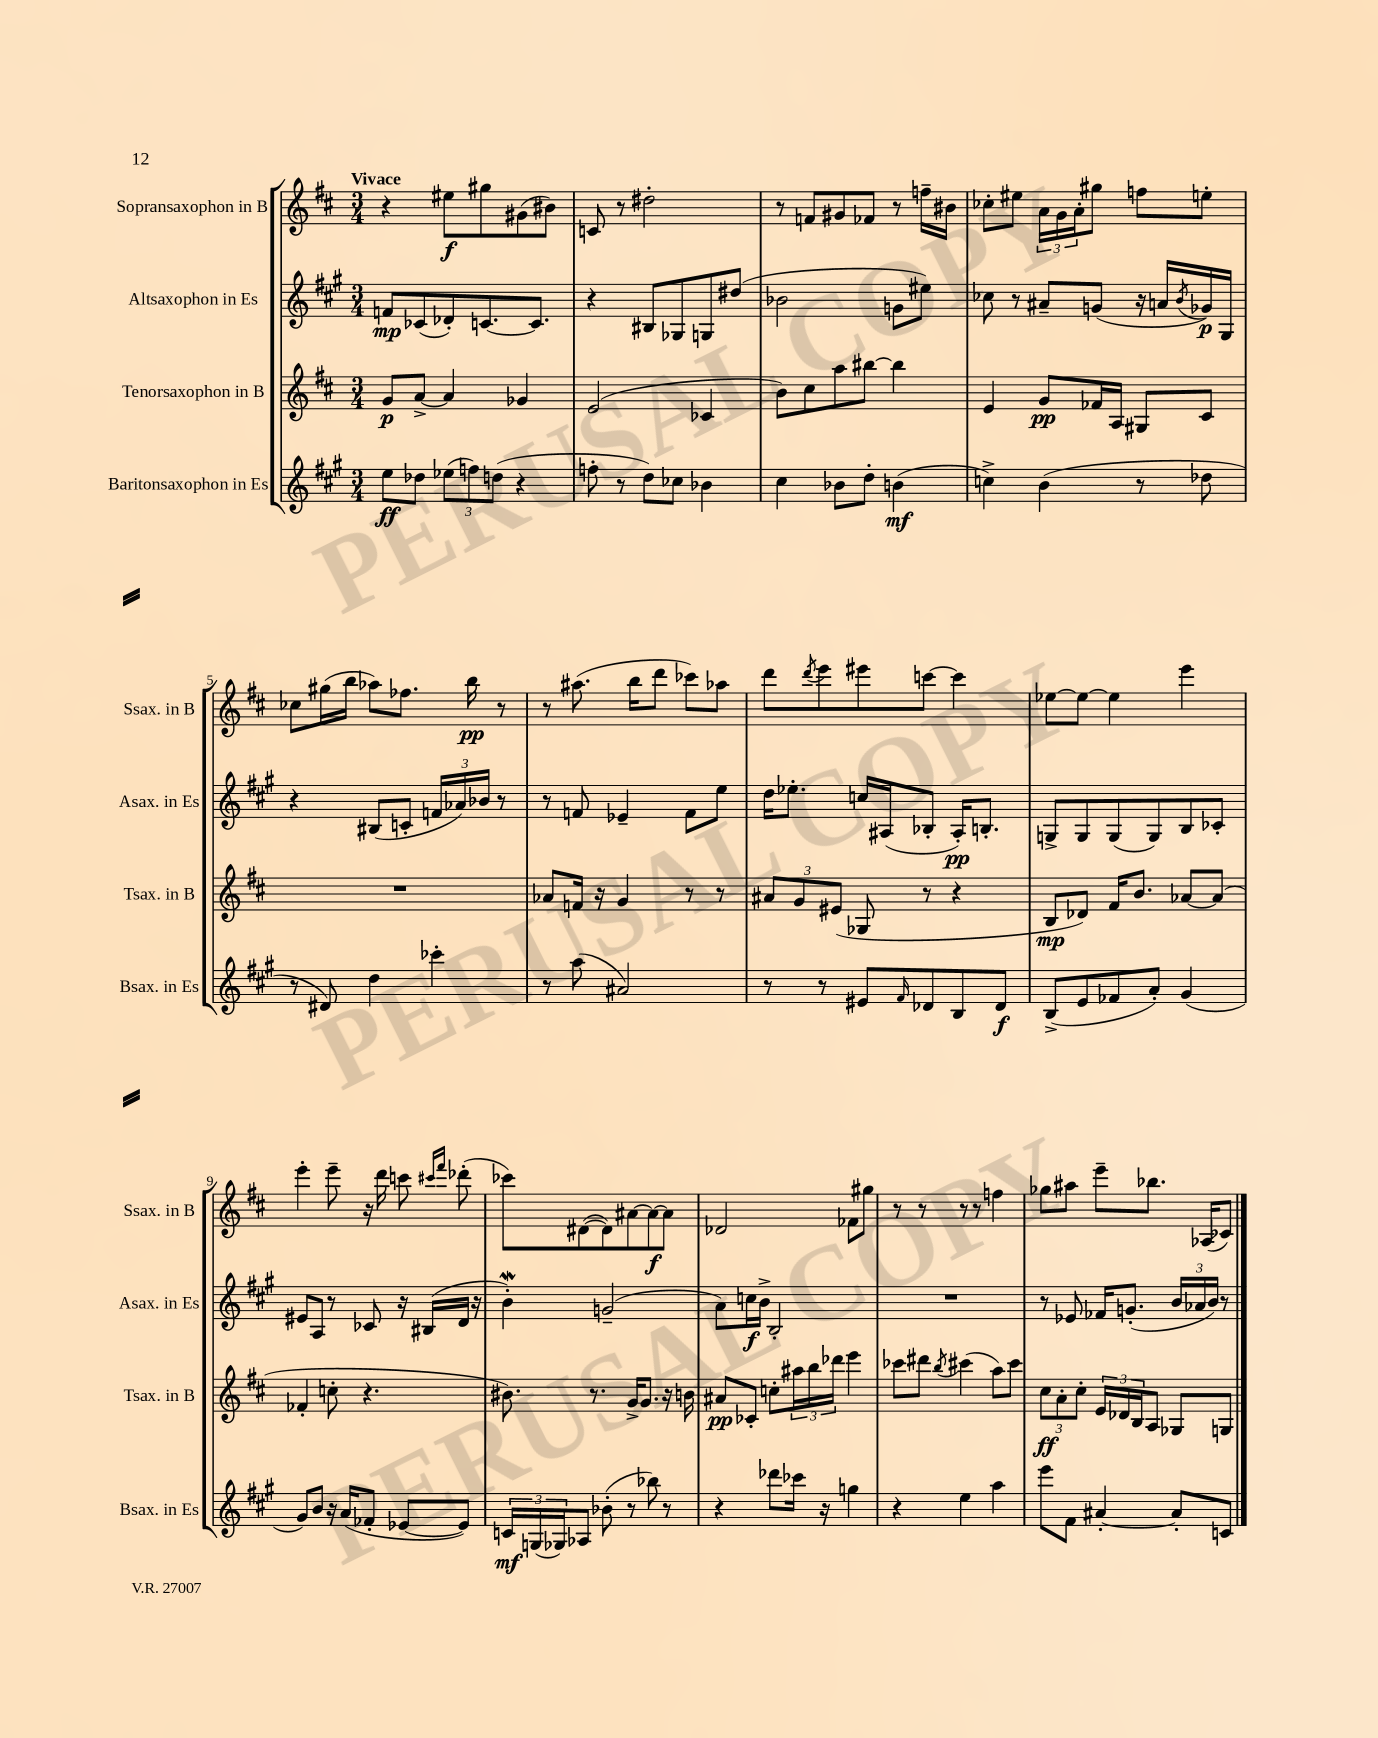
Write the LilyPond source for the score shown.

<<
\new StaffGroup <<
\new Staff = "s0" \with { instrumentName = "Sopransaxophon in B" shortInstrumentName = "Ssax. in B" } {
    \clef treble \key d \major \numericTimeSignature \time 3/4 \tempo "Vivace"
    r4 eis''8\f gis''8 gis'8( bis'8) |
    c'8 r8 dis''2-. |
    r8 f'8 gis'8 fes'8 r8 f''16-- bis'16 |
    ces''8-. eis''8 \tuplet 3/2 { a'16 g'16 a'16-. } gis''8 f''8 e''8-. |
    ces''8 gis''16( b''16 aes''8) fes''8. b''16\pp r8 |
    r8 ais''8.( b''16 d'''8 ces'''8) aes''8 |
    d'''8 \acciaccatura { d'''8 } e'''8 eis'''8 c'''8~ c'''4 |
    ees''8~ ees''8~ ees''4 e'''4 |
    e'''4-. e'''8-- r16 d'''16 c'''8 \grace { cis'''16 fis'''16 } des'''8-.( |
    ces'''8) dis'8~( dis'8) ais'8~ ais'8~\f ais'8 |
    des'2 fes'8 gis''8 |
    r8 r8 r8 r8 f''4 |
    ges''8 ais''8 e'''8-- bes''8. aes16( ces'8) \bar "|." |
}
\new Staff = "s1" \with { instrumentName = "Altsaxophon in Es" shortInstrumentName = "Asax. in Es" } {
    \clef treble \key a \major \numericTimeSignature \time 3/4
    f'8\mp ces'8( des'8-.) c'8.~ c'8. |
    r4 bis8 ges8 g8 dis''8( |
    bes'2 g'8 eis''8) |
    ces''8 r8 ais'8-- g'8( r16 a'16 \acciaccatura { b'8 } ges'16\p) gis16 |
    r4 bis8( c'8-. \tuplet 3/2 { f'16 aes'16) bes'16 } r8 |
    r8 f'8 ees'4-- f'8 e''8 |
    d''16 ees''8.-. c''16 ais16( bes8-. ais16-.\pp) b8.-. |
    g8-> g8 g8( g8) b8 ces'8-. |
    eis'8 a8 r8 ces'8 r16 bis16( d'16 r16 |
    b'4-.\mordent) g'2--( |
    a'8) c''16\f b'16-> b2-. |
    R2. |
    r8 ees'8 fes'16 g'8.-.( \tuplet 3/2 { b'16 aes'16 b'16) } r8 \bar "|." |
}
\new Staff = "s2" \with { instrumentName = "Tenorsaxophon in B" shortInstrumentName = "Tsax. in B" } {
    \clef treble \key d \major \numericTimeSignature \time 3/4
    g'8\p a'8~-> a'4 ges'4 |
    e'2( ces'4 |
    b'8) cis''8 a''8 bis''8~ bis''4 |
    e'4 g'8\pp fes'16 a16 gis8 cis'8 |
    R2. |
    aes'8 f'16 r16 g'4 r8 r8 |
    \tuplet 3/2 { ais'8 g'8 eis'8( } ges8 r8 r4 |
    b8\mp des'8) fis'16 b'8. aes'8~ aes'8( |
    fes'4-. c''8-. r4. |
    bis'8.) r8. g'16-> g'8. r16 b'16 |
    ais'8\pp ces'8-. c''8-. \tuplet 3/2 { ais''16 b''16 des'''16 } e'''4 |
    ces'''8 dis'''8 \acciaccatura { b''8 } cis'''4( a''8) cis'''8 |
    \tuplet 3/2 { cis''8\ff a'8-. cis''8-. } \tuplet 3/2 { e'16 des'16 b16 } a8 ges8 g8 \bar "|." |
}
\new Staff = "s3" \with { instrumentName = "Baritonsaxophon in Es" shortInstrumentName = "Bsax. in Es" } {
    \clef treble \key a \major \numericTimeSignature \time 3/4
    e''8\ff des''8 \tuplet 3/2 { ees''8( f''8) d''8( } r4 |
    f''8-. r8 d''8) ces''8 bes'4 |
    cis''4 bes'8 d''8-. b'4\mf( |
    c''4->) b'4( r8 des''8 |
    r8 dis'8) d''4 ces'''4-. |
    r8 a''8( ais'2) |
    r8 r8 eis'8 \grace { fis'16 } des'8 b8 des'8\f |
    b8->( e'8 fes'8 a'8-.) gis'4( |
    gis'8) b'8 r16 a'16( fes'8-. ees'8~ ees'8) |
    \tuplet 3/2 { c'16\mf g16( ges16) } aes8 bes'8-.( r8 bes''8) r8 |
    r4 des'''8 ces'''16 r16 g''4 |
    r4 e''4 a''4 |
    e'''8 fis'8 ais'4~-. ais'8-. c'8 \bar "|." |
}
>>
>>
